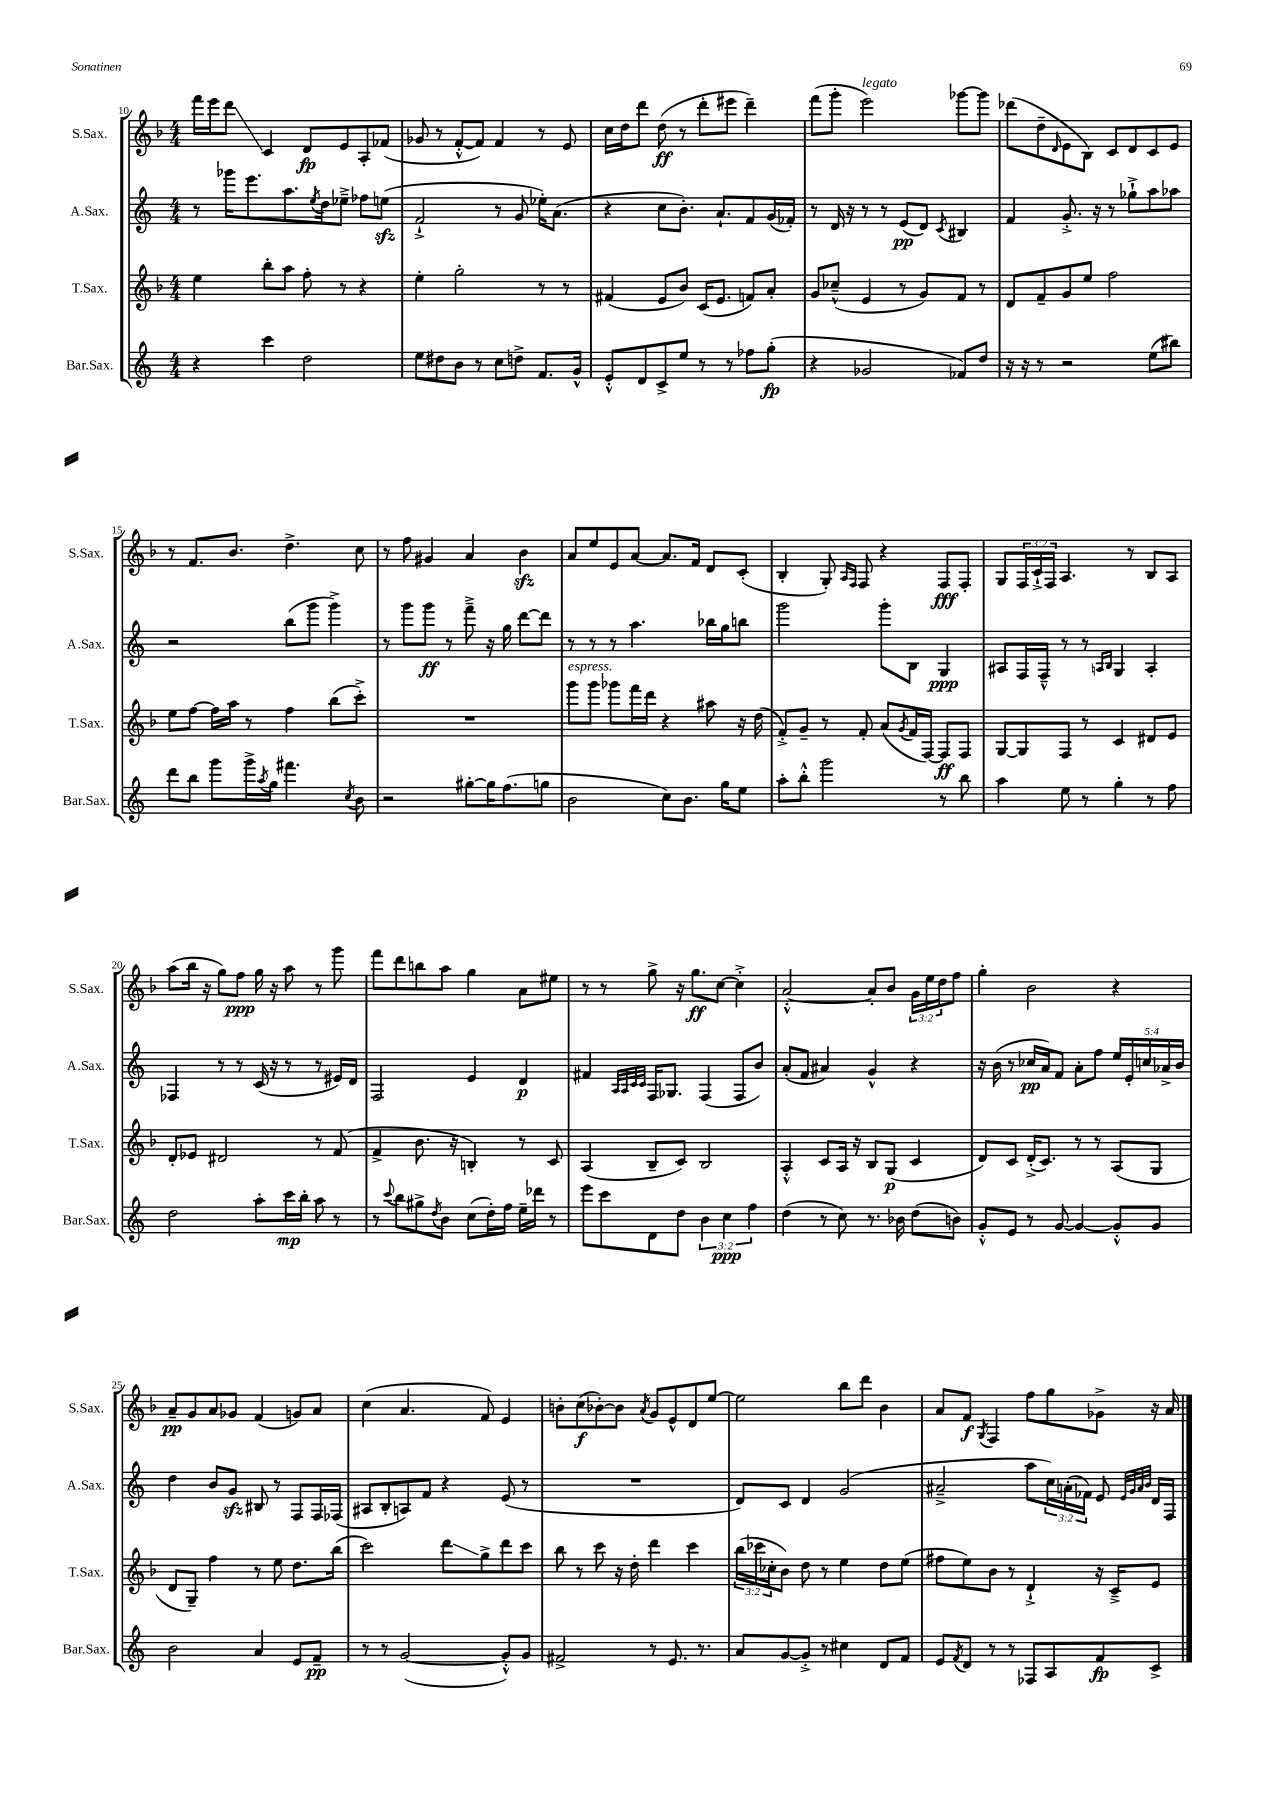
<<
\new StaffGroup <<
\new Staff = "s0" \with { instrumentName = "S.Sax." shortInstrumentName = "S.Sax." } {
    \clef treble \key f \major \numericTimeSignature \time 4/4 \override Staff.TupletNumber.text = #tuplet-number::calc-fraction-text
    f'''16 e'''16 d'''8\glissando c'4 d'8\fp e'8 a8-. fes'8( |
    ges'8 r8 f'8~-.-^ f'8) f'4 r8 e'8 |
    c''16 d''16 d'''8 d''8\ff( r8 d'''8-. eis'''8 d'''4--) |
    f'''8( g'''8-. e'''2^\markup { \italic "legato" }) ges'''8~ ges'''8 |
    des'''8( d''8-- \grace { d'16 } e'8 bes8) c'8 d'8 c'8 e'8 |
    r8 f'8. bes'8. d''4.-> c''8 |
    r8 f''8 gis'4 a'4 bes'4\sfz |
    a'8 e''8 e'8 a'8~ a'8. f'16 d'8 c'8-.( |
    bes4-. g8-.) \grace { a16 f16 } f8 r4 f8\fff f8-. |
    g8 \tuplet 3/2 { f16 c'16-!-> f16 } a4. r8 bes8 a8 |
    a''8( bes''16 r16 g''8) f''8\ppp g''16 r16 a''8 r8 g'''8 |
    f'''8 d'''8 b''8 a''8 g''4 a'8 eis''8 |
    r8 r8 g''8-> r16 g''8.\ff c''8~ c''4-.-> |
    a'2~-.-^ a'8-. bes'8 \tuplet 3/2 { g'16 e''16 d''16 } f''8 |
    g''4-. bes'2 r4 |
    a'8--\pp g'8 a'8 ges'8 f'4( g'8) a'8 |
    c''4( a'4. f'8) e'4 |
    b'8-. c''8\f( bes'8~-.) bes'8 \acciaccatura { a'8 } g'8 e'8-^ d'8 e''8~ |
    e''2 bes''8 d'''8 bes'4 |
    a'8 f'8\f \acciaccatura { g8 } f4 f''8 g''8 ges'8-> r16 a'16 \bar "|." |
}
\new Staff = "s1" \with { instrumentName = "A.Sax." shortInstrumentName = "A.Sax." } {
    \clef treble \key c \major \numericTimeSignature \time 4/4 \override Staff.TupletNumber.text = #tuplet-number::calc-fraction-text
    r8 ges'''16 e'''8. a''8. \acciaccatura { e''8 } d''16 ees''8---> fes''8 e''8\sfz( |
    f'2-!-> r8 g'8 ees''16-.) a'8.( |
    r4 c''8 b'8.-.) a'8.-! f'8 g'16( fes'16-.) |
    r8 d'16 r16 r8 r8 e'8\pp( d'8) \acciaccatura { c'8 } bis4 |
    f'4 g'8.-.-> r16 r8 ges''8-!-> a''8 aes''8 |
    r2 b''8( g'''8 g'''4->) |
    r8 g'''8 g'''8\ff r8 f'''8---> r16 g''16 d'''8~ d'''8 |
    r8 r8 r8 a''4. bes''16 g''16 b''8 |
    g'''2 g'''8-. b8 g4\ppp |
    ais8 f16 f16---^ r8 r8 \grace { a16 b16 } g4 a4-. |
    fes4 r8 r8 c'16( r16 r8 r8 eis'16) d'16 |
    f2 e'4 d'4\p |
    fis'4 \grace { a32 a32 c'32 c'32 } f16 ges8. f4( f8 b'8) |
    a'8-.( f'8 ais'4) g'4-^ r4 |
    r16 b'16( r8 ces''16\pp a'16) f'8 a'8-. f''8 \tuplet 5/4 { e''16 e'16-. c''16 aes'16-> b'16 } |
    d''4 b'8 g'8\sfz bis8 r8 f8 f16 fes16( |
    ais8 b8-. a8) f'8 r4 e'8( r8 |
    R1 |
    d'8) c'8 d'4 g'2( |
    ais'2---> a''8 \tuplet 3/2 { c''16) a'16-.( fes'16) } e'8 \grace { e'32 g'32 a'32 b'32 } d'16 f16 \bar "|." |
}
\new Staff = "s2" \with { instrumentName = "T.Sax." shortInstrumentName = "T.Sax." } {
    \clef treble \key f \major \numericTimeSignature \time 4/4 \override Staff.TupletNumber.text = #tuplet-number::calc-fraction-text
    e''4 bes''8-. a''8 f''8-. r8 r4 |
    e''4-. g''2-. r8 r8 |
    fis'4( e'8 bes'8) c'16( e'8. f'8) a'8-. |
    g'8 ces''8---^( e'4 r8 g'8) f'8 r8 |
    d'8 f'8-- g'8 e''8 f''2 |
    e''8 f''8~ f''16 a''16 r8 f''4 bes''8( c'''8-.->) |
    R1 |
    g'''8^\markup { \italic "espress." } g'''8 ges'''8 f'''16 d'''16 r4 ais''8 r16 d''16( |
    f'8-.->) g'8-- r8 f'8-. a'8( \acciaccatura { g'8 } f'16 f16~) f8\ff f8 |
    g8~ g8 f8 r8 c'4 dis'8 e'8 |
    d'8-. ees'8 dis'2 r8 f'8( |
    f'4-> bes'8. r16 b4-.) r8 c'8 |
    a4( bes8-- c'8) bes2 |
    a4-.-^ c'8 a16 r16 bes8 g8\p( c'4 |
    d'8) c'8 d'16-.->( c'8.) r8 r8 a8( g8 |
    d'8 g8--) f''4 r8 e''8 d''8. bes''16( |
    c'''2) d'''8\glissando g''8-> d'''8 c'''8 |
    bes''8 r8 c'''8 r16 d''16-. d'''4 c'''4 |
    \tuplet 3/2 { bes''16( ces'''16 ces''16-. } bes'8) d''8 r8 e''4 d''8 e''8( |
    fis''8 e''8) bes'8 r8 d'4-!-> r16 c'16---> e'8 \bar "|." |
}
\new Staff = "s3" \with { instrumentName = "Bar.Sax." shortInstrumentName = "Bar.Sax." } {
    \clef treble \key c \major \numericTimeSignature \time 4/4 \override Staff.TupletNumber.text = #tuplet-number::calc-fraction-text
    r4 c'''4 d''2 |
    e''8 dis''8 b'8 r8 c''8 d''8-> f'8. g'16-^ |
    e'8-.-^ d'8 c'8-> e''8 r8 r8 fes''8 g''8-.\fp( |
    r4 ges'2 fes'8) d''8 |
    r16 r16 r8 r2 e''8( bis''8) |
    d'''8 b''8 g'''8 g'''16-> \acciaccatura { a''8 } g''16 fis'''4. \acciaccatura { c''8 } b'8 |
    r2 gis''8~-. gis''16 f''8.( g''8 |
    b'2 c''8) b'8. g''16 e''8 |
    a''8-. b''8-.-^ g'''2 r8 b''8 |
    a''4 e''8 r8 g''4-. r8 f''8 |
    d''2 a''8-. c'''16\mp b''16-. a''8 r8 |
    r8 \appoggiatura { c'''8 } b''8 gis''8-> \acciaccatura { d''8 } b'8 c''8( d''16-.) f''16 e''16-- des'''16 r8 |
    e'''8 c'''8 d'8 d''8 \tuplet 3/2 { b'4 c''4\ppp f''4 } |
    d''4( r8 c''8) r8. bes'16 d''8( b'8) |
    g'8-.-^ e'8 r8 g'8~ g'4~ g'8-.-^ g'8 |
    b'2 a'4 e'8 f'8--\pp |
    r8 r8 g'2~( g'8-.-^) g'8 |
    fis'2-> r8 e'8. r8. |
    a'8 g'8~ g'8-.-> r8 cis''4 d'8 f'8 |
    e'8 \acciaccatura { f'8 } d'8 r8 r8 fes8 a8 f'8\fp c'8-> \bar "|." |
}
>>
>>
\layout { \context { \Score currentBarNumber = #10 } }
